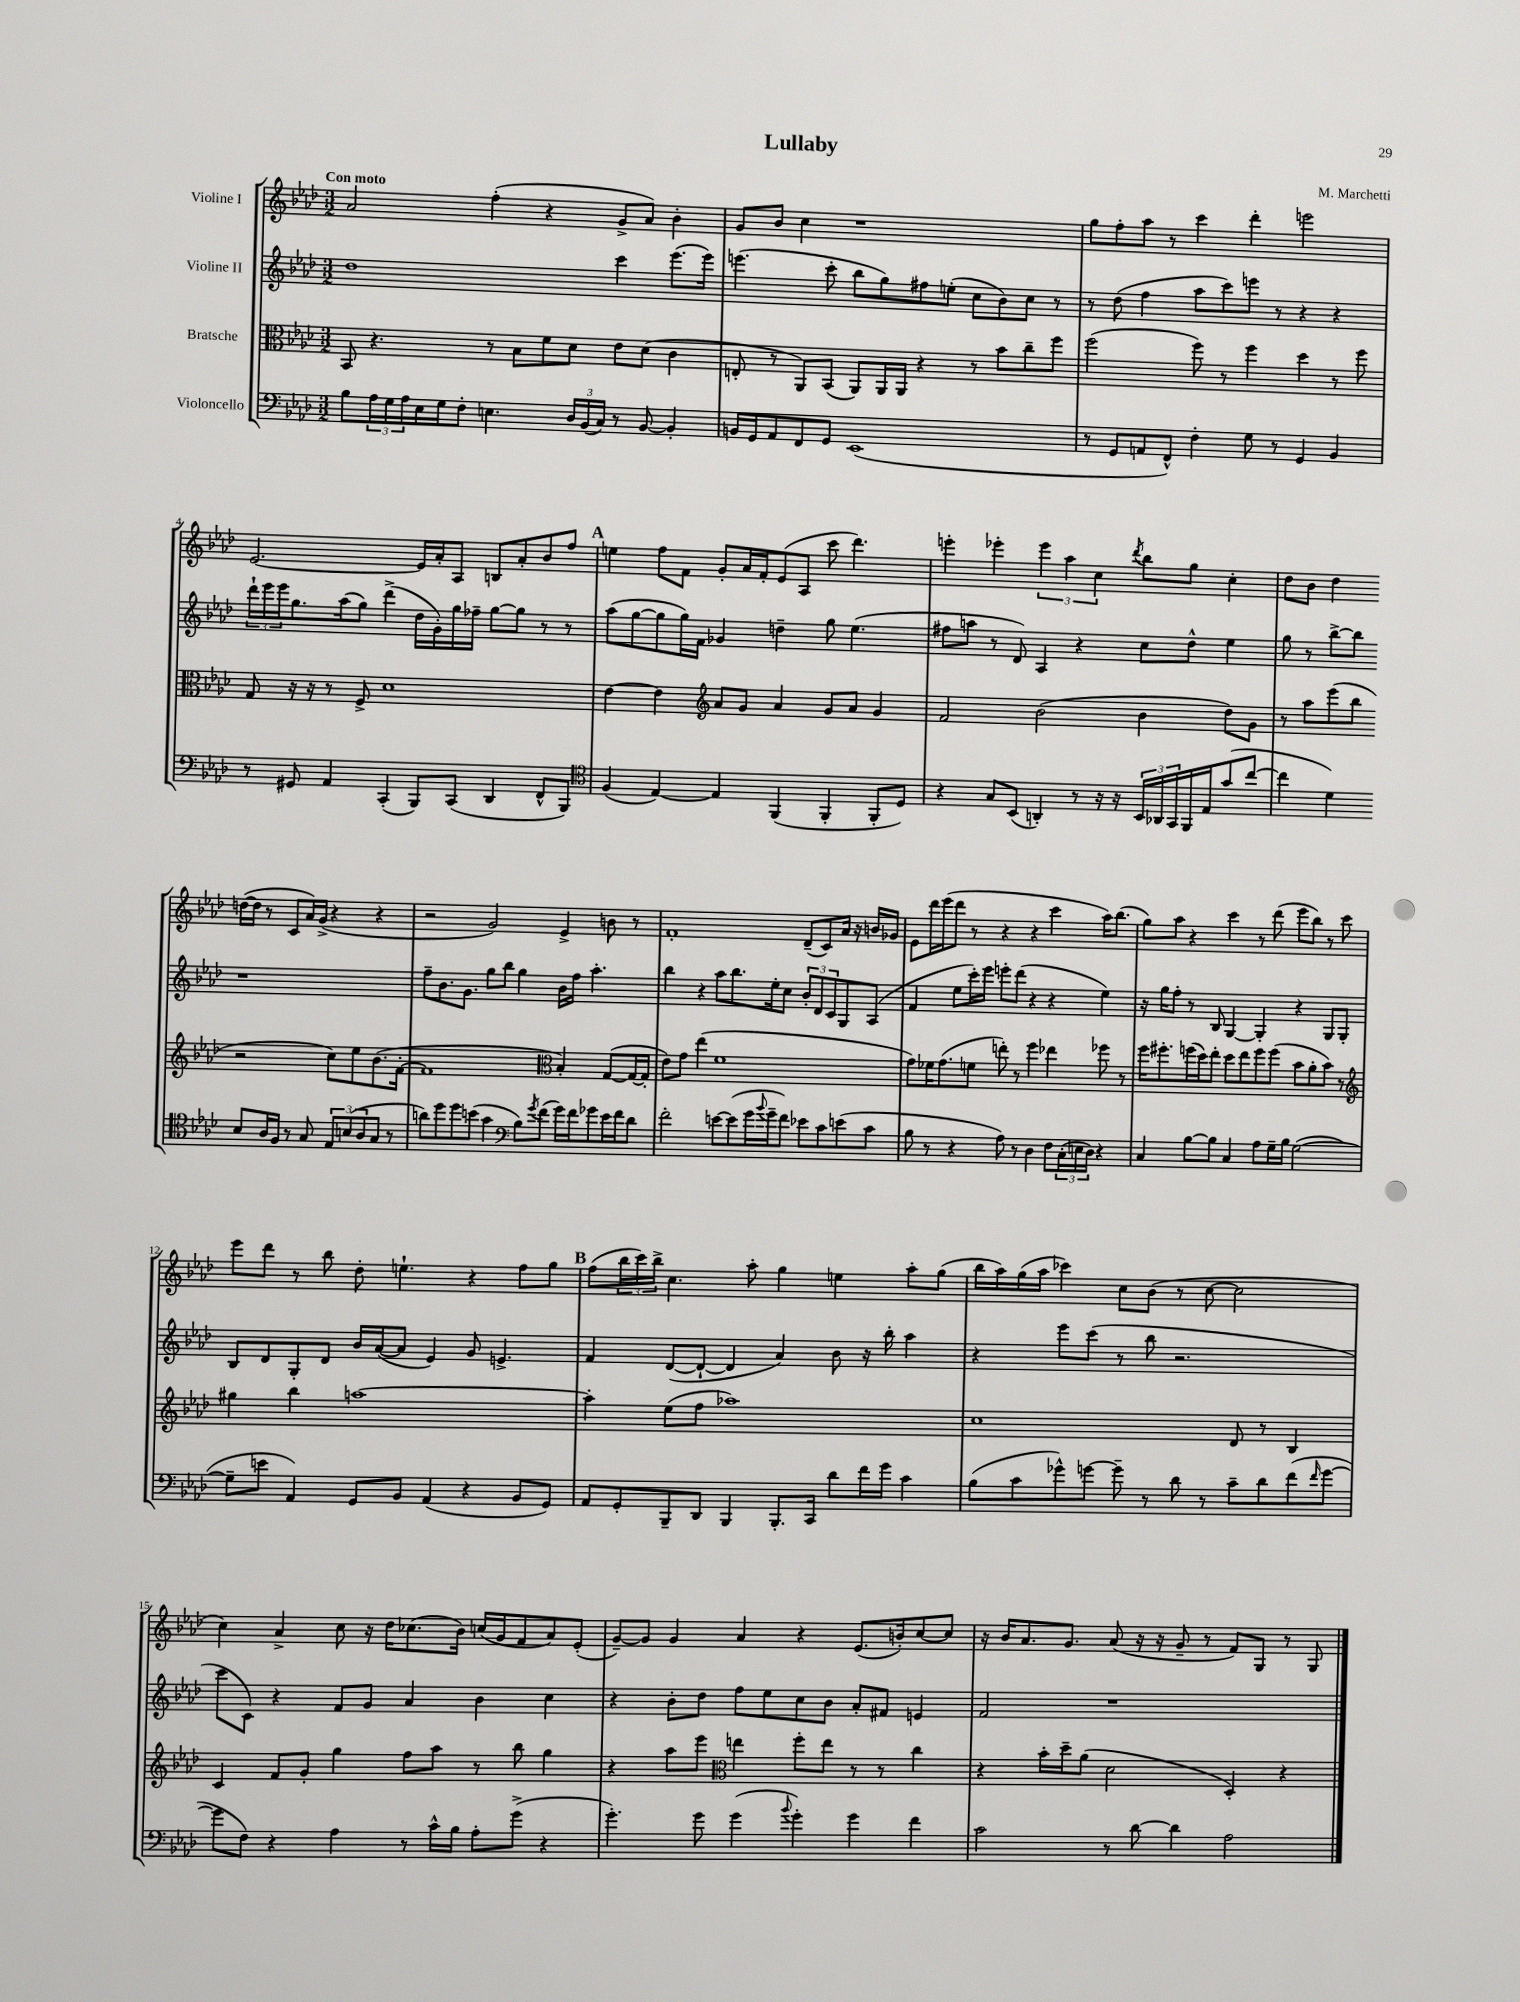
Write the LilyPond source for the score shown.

\header { title = "Lullaby" composer = "M. Marchetti" }
<<
\new StaffGroup <<
\new Staff = "s0" \with { instrumentName = "Violine I" } {
    \clef treble \key aes \major \numericTimeSignature \time 3/2 \tempo "Con moto"
    aes'2 f''4-.( r4 g'8-> aes'8) bes'4-. |
    g'8 bes'8 c''4 r1 |
    g''8 f''8-. aes''8 r8 c'''4 des'''4-. e'''2 |
    ees'2.~ ees'16 aes'16-. aes8 b8 aes'8-. bes'8 f''8 |
    \mark \markup { \bold "A" } e''4 f''8 f'8 g'8-. aes'16 f'16-. ees'8( aes8 c'''8 des'''4.) |
    e'''4-. ees'''4-. \tuplet 3/2 { ees'''4 aes''4 c''4 } \acciaccatura { des'''8 } bes''8 g''8 c''4-. |
    des''8 bes'8 des''4 d''16~( d''16 r8 c'8 aes'16) g'16->( r4 r4 |
    r2 g'2) ees'4-> b'8 r8 |
    f'1-. des'8--( c'8) aes'16 r16 b'16 ges'16 |
    ees'8 des'''16 ees'''16( des'''8 r8 r4 r4 c'''4 aes''16) bes''8.( |
    g''8) aes''8 r4 c'''4 r8 des'''8( ees'''8 bes''8) r8 c'''8 |
    ees'''8 des'''8 r8 bes''8 des''8-. e''4.-! r4 f''8 g''8 |
    \mark \markup { \bold "B" } f''8( \tuplet 3/2 { bes''16 c'''16) bes''16-> } c''4. aes''8-. g''4 e''4 aes''8-. g''8( |
    bes''16 aes''16) g''16( aes''16 ces'''4) c''8 bes'8( r8 c''8~ c''2 |
    c''4) aes'4-> c''8 r16 des''16 ces''8.( bes'16) c''16( g'16 f'8 aes'8) ees'8-.( |
    g'8~--) g'8 g'4 aes'4 r4 ees'8.( b'16-.) c''8~ c''8 |
    r16 bes'16 aes'8. g'8. aes'8( r16 r16 g'8-- r8 f'8) g8 r8 g8 \bar "|." |
}
\new Staff = "s1" \with { instrumentName = "Violine II" } {
    \clef treble \key aes \major \numericTimeSignature \time 3/2
    des''1 c'''4 ees'''8.( ees'''16) |
    e'''4.( c'''8-. bes''8 g''8) fis''8 e''8-.( c''8 bes'8) c''8 r8 |
    r8 des''8( f''4 aes''8 c'''8) e'''8 r8 r4 r4 |
    \tuplet 3/2 { des'''16-! ees'''16 ees'''16 } g''8. aes''16( g''8) des'''4->( des''16 g'16-.) g''16 fes''16-- g''8~ g''8 r8 r8 |
    \mark \markup { \bold "A" } aes''8( g''8~ g''8 g''16) f'16 ges'4 d''4-- g''8 ees''4.( |
    fis''8 a''8 r8 des'8) aes4 r4 c''8 des''8-^ ees''4 |
    g''8 r8 bes''8~-> bes''8 r1 |
    f''8-- bes'8. g'8. g''8 bes''8 g''4 bes'16 f''16 aes''4.-. |
    bes''4 r4 aes''8 bes''8. ees''16-. c''8 \tuplet 3/2 { bes'8-. des'8 c'8 } g8 aes8( |
    f'4 ees''8 c'''16-.) ees'''16 e'''8-. des'''8( r4 r4 ees''4) |
    r16 g''16 f''8-. r8 bes8 g4~ g4-. r4 g8 g8-. |
    bes8 des'8 g8-. des'8 bes'16 aes'16~( aes'8 ees'4) g'8 e'4.-> |
    \mark \markup { \bold "B" } f'4 des'8~( des'8~-! des'4 aes'4) bes'8 r16 bes''16-. aes''4 |
    r4 ees'''8 c'''8( r8 bes''8 r2. |
    c'''8 c'8) r4 f'8 g'8 aes'4 bes'4 c''4 |
    r4 bes'8-. des''8 f''8 ees''8 c''8 bes'8 aes'8-. fis'8 e'4 |
    f'2 r1 \bar "|." |
}
\new Staff = "s2" \with { instrumentName = "Bratsche" } {
    \clef alto \key aes \major \numericTimeSignature \time 3/2
    bes,8 r4. r8 bes8 f'8 des'8 ees'8 des'8( c'4 |
    e8-. r8 aes,8) bes,8( aes,8) aes,16 aes,16 r4 r8 bes'8 c''8-- f''8 |
    f''2( f''8) r8 f''4 des''4 r8 f''8 |
    g8 r16 r16 r8 f8-> des'1 |
    \mark \markup { \bold "A" } ees'4~ ees'4 \clef treble aes'8 g'8 aes'4 g'8 aes'8 g'4 |
    f'2 bes'2( bes'4 des''8) g'8 |
    r8 aes''8 ees'''8( bes''8 r2 c''8) ees''8 bes'8.( f'16~-. |
    f'1 \clef alto bes4-.) g8~( g16~ g16-. |
    ees'8) g'8 ees''4( f'1 |
    g'8) fes'16 g'8.( f'8 e''8-.) r8 f''4 ees''4 fes''8 r8 |
    f''16 fis''8.-. f''16( des''16) ees''8-. des''8 ees''8 f''8 f''8( bes'8 aes'8-. bes'8) r8 |
    \clef treble gis''4 bes''4 a''1~ |
    \mark \markup { \bold "B" } a''4-. ees''8( f''8 aes''1) |
    c''1 des'8 r8 bes4 |
    c'4 f'8 g'8-. g''4 f''8 aes''8 r8 bes''8 g''4 |
    r4 aes''8 ees'''8 \clef alto e''4 f''8-. e''8 r8 r8 c''4 |
    r4 bes'16-. des''16-- aes'8( des'2 des4-.) r4 \bar "|." |
}
\new Staff = "s3" \with { instrumentName = "Violoncello" } {
    \clef bass \key aes \major \numericTimeSignature \time 3/2
    bes8 \tuplet 3/2 { aes16 g16 aes16 } ees16 g16 f8-. e4. \tuplet 3/2 { des16 bes,16( c16) } r8 bes,8~ bes,4-. |
    b,16 g,16 aes,8 f,8 g,8 ees,1( |
    r8 g,8 a,8 f,8-^) f4-. g8 r8 g,4 bes,4 |
    r8 gis,8 aes,4 c,4-.( bes,,8) c,8( des,4 f,8-^ bes,,8) |
    \mark \markup { \bold "A" } \clef tenor f4( ees4~) ees4 f,4( f,4-. f,8-. des8) |
    r4 g8 bes,8( a,4-.) r8 r16 r16 \tuplet 3/2 { bes,16 aes,16 g,16 } f,16 ees16 g'8( c''8~ |
    c''4 des'4) bes8 aes16 f16 r8 g8 \tuplet 3/2 { ees8 b8( aes8 } g8 r8 |
    a'8) des''8 des''8 b'8( g'4 \clef bass bes8) \acciaccatura { g'8 } f'8( g'16) f'16 ges'8 ees'16 f'16 des'8 |
    f'2-. e'8~ e'8( g'16 \appoggiatura { bes'8 } g'16-- f'8) ees'8 c'8 e'8( c'8 |
    bes8 r8 r4 aes8) r8 des4 f8 \tuplet 3/2 { c16-.( e16 des16) } r4 |
    c4 bes8~ bes8 c4 aes8 g16-- bes16 g2~( |
    g8-- e'8 aes,4) g,8 bes,8 aes,4( r4 bes,8 g,8) |
    \mark \markup { \bold "B" } aes,8 g,8-. bes,,8-- des,8 bes,,4 bes,,8.-. c,16 des'8 f'16 g'16 c'4 |
    bes8( c'8 ges'8-^) g'8~ g'8-- r8 des'8 r8 c'8-- des'8 f'8( \grace { f'16 } g'8~ |
    g'8 f8) r4 aes4 r8 c'16-^ bes16 aes8-. g'8->( r4 |
    g'4.-.) g'8 g'4( \appoggiatura { bes'8 } g'4-.) g'4 f'4 |
    c'2 r8 des'8~ des'4 aes2 \bar "|." |
}
>>
>>
